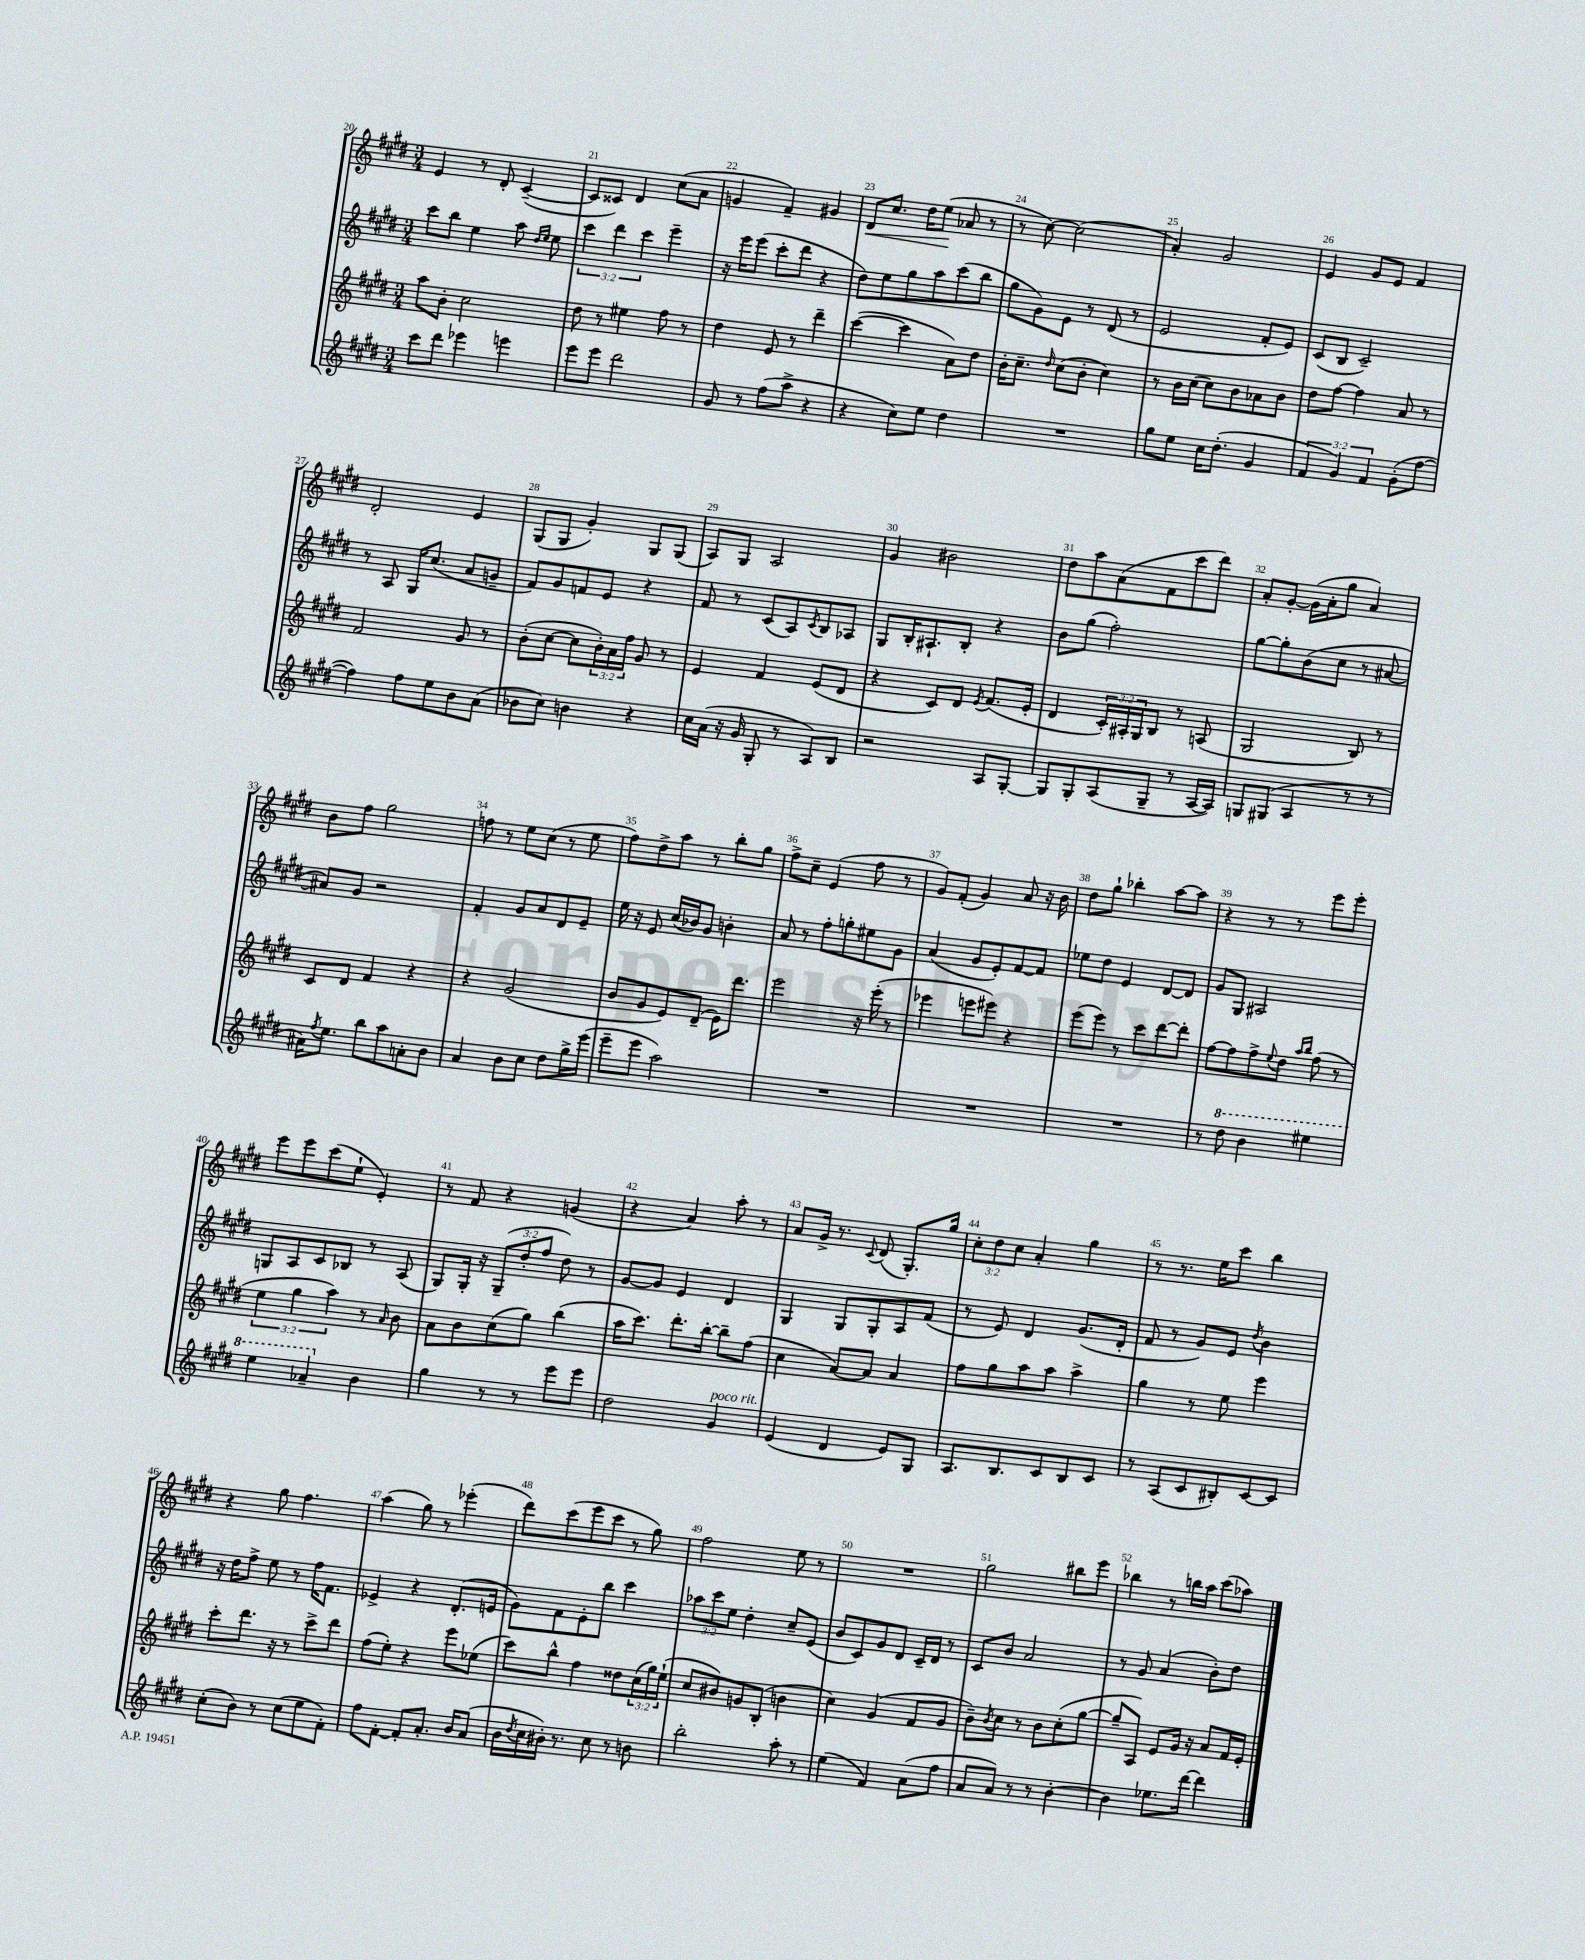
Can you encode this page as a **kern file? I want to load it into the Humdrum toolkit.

**kern	**kern	**kern	**kern
*staff4	*staff3	*staff2	*staff1
*clefG2	*clefG2	*clefG2	*clefG2
*k[f#c#g#d#]	*k[f#c#g#d#]	*k[f#c#g#d#]	*k[f#c#g#d#]
*M3/4	*M3/4	*M3/4	*M3/4
8ccc#\L	8aa\L	8ccc#\L	4e/
8ddd#\J	8b'\J	8bb\J	.
4eee-\	2cc#\	4ee\	8r
.	.	.	8d#'/
4eee\	.	8aa\	([4c#~/
.	.	16qqdd#/LL	.
.	.	16qqee/JJ	.
.	.	8ee\	.
=	=	=	=
8eee\L	8dd#\	6ccc#\	8c#/]L
8eee\J	8r	.	8c##/J)
.	.	6ddd#\	.
2ddd#\	4ee#\	.	4d#/
.	.	6ccc#\	.
.	8ff#\	4eee~\	(8cc#\L
.	8r	.	8a\J
=	=	=	=
8g#/	4dd#\	16r	4g/
.	.	16eee\LK	.
8r	.	(8eee\J	.
(8ff#\L	8e/	8ccc#'\L	4f#~/)
8aa^\J	8r	8ddd#\J	.
4r	4ddd#~\	4r	4g#/
=	=	=	=
4r	([4ccc#\	8dd#\L)	8d#/L
.	.	8ee\	8.cc#/J
8cc#\L)	4ccc#\]	8gg#\	.
.	.	.	16dd#\LK
8ee\J	.	8aa\	(8ee\J
4dd#\	8a\L)	(8ccc#\	8a-/
.	8dd#\J	8bb\J	8r
=	=	=	=
2.r	16b'\LK	8gg#\L	8r
.	8.cc#~\J	.	.
.	.	8g#\)	[8cc#\)
.	16qqdd#/	.	.
.	(8cc#\L	8e\J	(2cc#\]
.	8b'\J	8r	.
.	4cc#\)	(8d#/	.
.	.	8r	.
=	=	=	=
8gg#\L	8r	2e/	4a'/)
8ee\J	16b\LL	.	.
.	(16cc#\JJ	.	.
16cc#\LK	8cc#\L)	.	2g#/
(8.dd#'\J	.	.	.
.	8b\	.	.
4g#/	8a-\	8f#'/L	.
.	8b\J	8e/J)	.
=	=	=	=
6f#/	8dd#\L	(8c#/L	4e/
.	[8ff#\J	8B/J	.
6g#/)	.	.	.
.	4ff#\]	2c#~/)	8g#/L
6f#/	.	.	.
.	.	.	8e/J
(8g#'\L	8a/	.	4f#/
[8ff#\J	8r	.	.
=	=	=	=
4ff#\])	2f#/	8r	2d#'/
.	.	8A/	.
8ff#\L	.	16G#/LK	.
.	.	(8.cc#/J	.
8ee\	.	.	.
8b\	8g#/	8a/L	4e/
(8a\J	8r	8g~/J	.
=	=	=	=
8b-\L	(8b'\L	8f#/L)	(8G#/L
8cc#\J)	[8cc#\J	8g#/	8G#/J
4b\	8cc#\]L	8f/	4g#'/)
.	24b'\L)	8e/J	.
.	24a\	.	.
.	24ff#\JJ	.	.
4r	8g#/	4r	8G#/L
.	8r	.	(8G#/J
=	=	=	=
16cc#\LL	4e/	8f#/	8A/L)
(16a\JJ	.	.	.
16r	.	8r	8G#/J
16g#/	.	.	.
8G#'/	4f#/	(8c#/L	2A/
8r	.	8A/)	.
.	.	8qc#/	.
8A/L)	(8e/L	8B/	.
8B/J	8d#/J	8A-/J	.
=	=	=	=
2r	4r	8G#/L	4g#/
.	.	16B'/K	.
.	.	8.A#`/	.
.	8c#/L)	.	2b#\
.	8d#/J	8B'/J	.
.	8qe/	.	.
8A/L	(8.f#/L	4r	.
[8G#'/J	.	.	.
.	16e'/Jk	.	.
=	=	=	=
8G#/]L	4d#/	8b\L	8dd#\L
8G#'/	.	(8gg#\J	8aa\
(8A/	24c#'/LL)	2ff#'\)	(8a\
.	24A#'/	.	.
.	24G#/J	.	.
8G#~/J	8B/J	.	8f#\
8r	8r	.	8ccc#\
[16A/LL	(8A/	.	8ddd#\J)
16A/]JJ)	.	.	.
=	=	=	=
8G/L	2G#/	[8gg#\L	8a'/L
(8G#/J	.	8gg#'\]	[8g#'/J
4A/	.	(8b\	(16g#\]LL
.	.	.	16a'\J
.	.	8cc#\J	8gg#\J
8r	8B/)	8r	4a/)
8r	8r	[8a#/	.
=	=	=	=
16a#\LK)	8c#/L	8a#/]L)	8b\L
8qff#/	.	.	.
8.ee\J	.	.	.
.	8d#/J	8g#/J	8ff#\J
8bb\L	4f#/	2r	2gg#\
8aa\	.	.	.
8a'\	4r	.	.
8b\J	.	.	.
=	=	=	=
4a/	4r	4f#'/	8ff\
.	.	.	8r
8b\L	(2g#/	8g#/L	8ee\L
8cc#\J	.	8a/	(8cc#\J
8dd#\L	.	8d#/	8r
16gg#^\L	.	8e~/J	8ee\
(16eee\JJ	.	.	.
=	=	=	=
8eee~\L	8b/L	16ee\	8ff#\L)
.	.	16r	.
8eee\J	8g#/	8e/	8dd#^\
2aa\)	8e/)	(16cc#/LL	8aa\J
.	.	16b-/J)	.
.	(8d#~/J	8g#/J	8r
.	16e\LK)	4b'\	8bb'\L
.	8.ddd#\J	.	.
.	.	.	8gg#\J
=	=	=	=
2.r	2eee\	8a/	8ff#^\L
.	.	8r	8cc#~\J
.	.	8ff#'\L	(4e/
.	.	8gg'\	.
.	16r	8ee#\	8ff#\
.	(16eee'\	.	.
.	8r	8g#\J	8r
=	=	=	=
2.r	4eee-\	(4a/	8g#/L)
.	.	.	(8f#'/J
.	8eee\L	8g#/L	4g#/)
.	8eee#\J)	8e'/)	.
.	4r	[8f#/	8a/
.	.	8f#/]J	16r
.	.	.	16b\
=	=	=	=
2.r	(8eee\L	8ee-\L	8dd#\L
.	8eee\J)	8dd#\J	8gg#`\J
.	8r	4e/	4bb-'\
.	8ccc#\L	.	.
.	[8ddd#\	[8d#/L	[8aa\L
.	8ddd#'\]J	8d#/]J	8aa\]J
=	=	=	=
8r	[8ff#\L	8g#/L	4r
8ddd#\	8ff#\]	8G#/J	.
4bb\	8ff#^\	2A#/	8r
.	8qqee/	.	.
.	8dd#\J	.	8r
.	16qqaa/LL	.	.
.	16qqbb/JJ	.	.
4eee#\	(8ff#\	.	8eee\L
.	8r	.	8eee'\J
=	=	=	=
4eee\	6ee\	8G/L	8eee\L
.	.	8A/	8eee\
.	6gg#\	.	.
4aa-~/	.	8c#/	(8ccc#\
.	6aa\)	.	.
.	.	8B-/J	8ee`\J
4b\	8r	8r	4e'/)
.	16qqa/	.	.
.	8b\	(8A/	.
=	=	=	=
4gg#\	8a\L	8G#/L)	8r
.	8b\	16G#'/Jk	8f#/
.	.	16r	.
8r	(8cc#\	(12G#~/L	4r
.	.	12dd#'/	.
8r	8gg#\J)	.	.
.	.	12ff#/J	.
8eee\L	(4bb\	8dd#\)	(4g/
8eee\J	.	8r	.
=	=	=	=
2dd#\	16aa\LK	[8g#/L	4r
.	8.ccc#\J)	.	.
.	.	8g#/]J	.
.	8.ddd#'\L	4e/	4a/)
.	[16bb'\Jk	.	.
4g#/	8bb~\]L	4d#/	8aa'\
.	(8ff#\J	.	8r
=	=	=	=
(4e/	4cc#\	4G#/	8a/L
.	.	.	16g#^/Jk
.	.	.	8.r
4d#/	[8a/L)	8G#/L	.
.	.	.	8qqc#/
.	8a/]J	8G#'/	(8d#/
8e/L)	4a/	8A/	8.G#'/L)
8G#/J	.	(8f#/J	.
.	.	.	16gg#/Jk
=	=	=	=
8.A/L	8ff#\L	8r	12cc#'\L
.	.	.	12dd#\
.	8gg#\	8e/)	.
.	.	.	12cc#\J
8.B/	.	.	.
.	8aa\	4d#/	4a'/
8c#/	8aa\J	.	.
8B/	4aa^\	(8.g#/L	4gg#\
8c#/J	.	.	.
.	.	16d#'/Jk	.
=	=	=	=
8r	4gg#\	8f#/	8r
(8A/L	.	8r	8.r
8c#/	8r	8g#/L)	.
.	.	.	16ee\LK
8B#'/)	8ee\	8e/J	8ccc#\J
.	.	8qdd#/	.
[8c#/	4eee\	4b\	4bb\
8c#/]J	.	.	.
=	=	=	=
(8cc#'\L	8ccc#'\L	16r	4r
.	.	16dd#\LK	.
8b\J)	8.ddd#\J	8ff#^\J	.
8r	.	8ee\	8gg#\
.	16r	.	.
(8cc#\L	8r	8r	4.ff#\
8ee\	8ccc#^\L	16ff#\LK	.
.	.	8.f#\J	.
8f#'\J)	8ddd#\J	.	.
=	=	=	=
8ff#\L	(8ff#\L	4e-^/	(4aa\
[8f#'\J	8ee'\J)	.	.
8f#'/]L	4r	4r	8gg#\)
8.a'/J	.	.	8r
.	8eee\L	(8.d#'/L	(4eee-'\
16b/LK	.	.	.
(8a/J	(8ee-\J	.	.
.	.	16e/Jk	.
=	=	=	=
16b\LL	8ccc#\L)	8g#\L)	8ddd#\L)
8qdd#/	.	.	.
16cc#\	.	.	.
16b#'\JJ)	8bb^^\J	8f#\	(8ccc#\
8.r	.	.	.
.	4ff#\	8e'\	8eee\
8cc#\	.	8bb\J	8ccc#\J
8r	8dd##\L	4ccc#\	8r
8b\	(24cc#\L	.	8gg#\)
.	24gg#\)	.	.
.	(24ee`\JJ	.	.
=	=	=	=
2bb'\	8cc#/L	12aa-\L	2ff#\
.	.	12ccc#\	.
.	8b#/)	.	.
.	.	12ee\J	.
.	8g/	4dd#'\	.
.	(8B'/J	.	.
8aa'\	4b\	8cc#~/L	8ee\
8r	.	(8e/J	8r
=	=	=	=
(4ee\	4cc#\)	8b/L	2.r
.	.	8c#/)	.
4f#/)	(4g#/	8g#/	.
.	.	8d#/J	.
(8a\L	8f#/L	16c#~/LL	.
.	.	16d#/JJ	.
8ff#\J	8g#/J	8r	.
=	=	=	=
8a/L	8b~\L)	8c#/L	2gg#\
.	8qb/	.	.
8a/J)	8cc#\J	8b/J	.
8r	8r	2a/	.
8r	8b\L	.	.
[4b'\	(8cc#'\	.	8bb#\L
.	[8gg#\J	.	8eee\J
=	=	=	=
4b\]	8gg#~/]L	8r	4bb-\
.	8A/J)	8g#/	.
8.ee-\L	8e/L	(4a/	8r
.	16g#/Jk	.	16bb\LL
[16ddd#\Jk	16r	.	16aa\JJ
4ddd#\]	8a/L	8b'\L)	(8ccc#\L
.	16f#/L	8dd#\J	8aa-\J)
.	16e'/JJ	.	.
==	==	==	==
*-	*-	*-	*-
